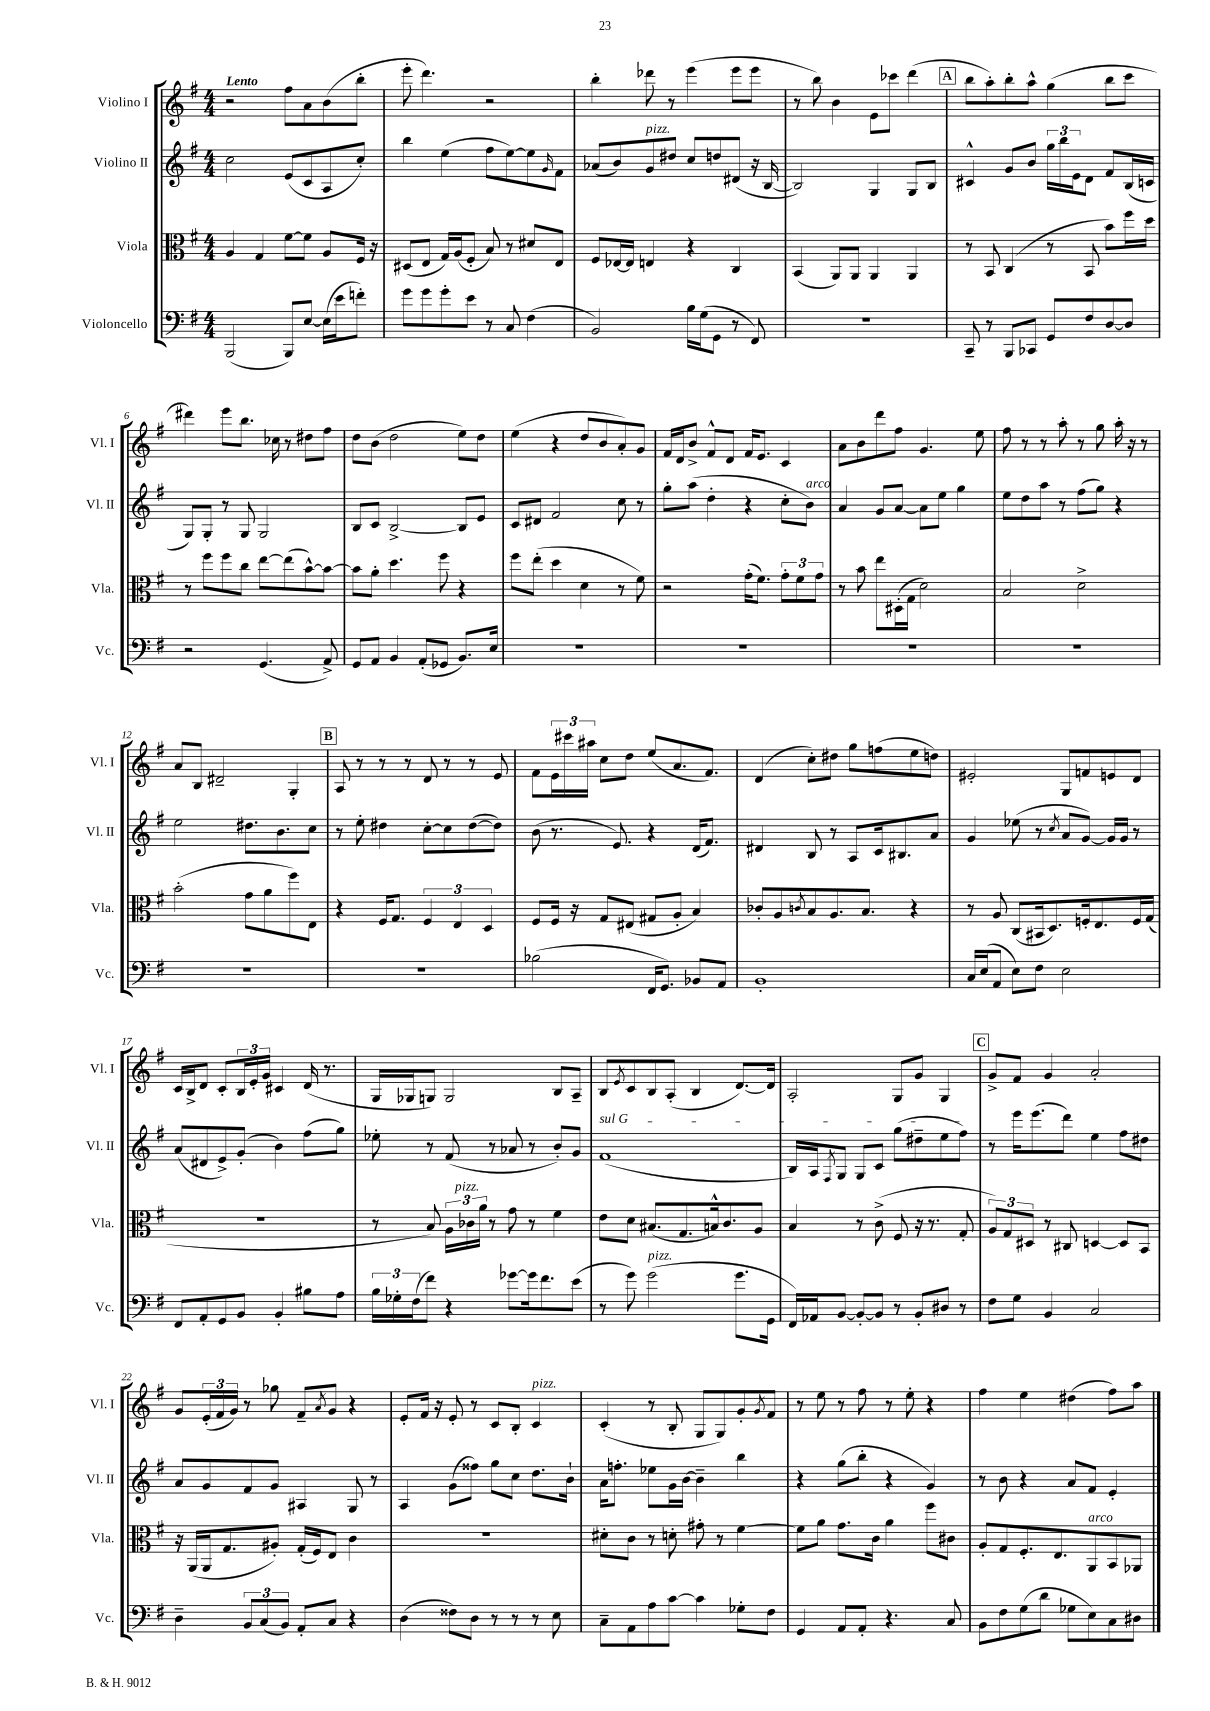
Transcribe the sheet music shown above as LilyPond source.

<<
\new StaffGroup <<
\new Staff = "s0" \with { instrumentName = "Violino I" shortInstrumentName = "Vl. I" } {
    \clef treble \key g \major \numericTimeSignature \time 4/4 \tempo "Lento"
    r2 fis''8 a'8 b'8( b''8-. |
    e'''8-. d'''4.) r2 |
    b''4-. des'''8 r8 e'''4( e'''8 e'''8 |
    r8 b''8) b'4 e'8 ces'''8 d'''4( |
    \mark \markup { \box "A" } b''8 a''8-.) b''8-. a''8-^ g''4( b''8 c'''8 |
    dis'''4) e'''8 b''8. ces''16 r8 dis''8 fis''8 |
    d''8 b'8( d''2 e''8) d''8 |
    e''4( r4 d''8 b'8 a'8-.) g'8 |
    fis'16 d'16 b'8-> fis'8-^ d'8 fis'16 e'8. c'4 |
    a'8 b'8 d'''8 fis''8 g'4. e''8 |
    fis''8 r8 r8 a''8-. r8 g''8 a''16-. r16 r8 |
    a'8 b8 dis'2-- g4-. |
    \mark \markup { \box "B" } a8 r8 r8 r8 d'8 r8 r8 e'8 |
    fis'8 \tuplet 3/2 { e'16 cis'''16 ais''16 } c''8 d''8 e''8( a'8. fis'8.) |
    d'4( c''8-.) dis''8 g''8 f''8( e''8 d''8) |
    eis'2-. g8 f'8 e'8 d'8 |
    c'16 b16-> d'8 c'8-. \tuplet 3/2 { b16 e'16-. g'16 } cis'4 d'16( r8. |
    g16 ges16 g8) g2 b8 a8-- |
    b8 \acciaccatura { e'8 } c'8 b8 a8-.( b4 d'8.~) d'16 |
    a2-. g8 g'8 g4 |
    \mark \markup { \box "C" } g'8-> fis'8 g'4 a'2-. |
    g'8 \tuplet 3/2 { e'16-.( fis'16 g'16) } r8 ges''8 fis'8-- \acciaccatura { a'8 } g'8 r4 |
    e'8-. fis'16 r16 e'8-. r8 c'8 b8-. c'4^\markup { \italic "pizz." } |
    c'4-.( r8 b8-. g8 g8) g'8-. \acciaccatura { g'8 } fis'8 |
    r8 e''8 r8 fis''8 r8 e''8-. r4 |
    fis''4 e''4 dis''4( fis''8) a''8 \bar "|." |
}
\new Staff = "s1" \with { instrumentName = "Violino II" shortInstrumentName = "Vl. II" } {
    \clef treble \key g \major \numericTimeSignature \time 4/4
    c''2 e'8( c'8 a8 c''8-.) |
    b''4 e''4( fis''8 e''8~) e''8 \grace { g'16 } fis'8 |
    aes'8( b'8) g'8^\markup { \italic "pizz." } dis''8 c''8 d''8 dis'8( r16 b16~ |
    b2) g4 g8 b8 |
    \mark \markup { \box "A" } cis'4-^ g'8 b'8 \tuplet 3/2 { g''16 b''16 e'16 } d'8 fis'8 b16( c'16 |
    g8) g8-. r8 g8 g2 |
    b8 c'8 b2~-> b8 e'8 |
    c'8 dis'8 fis'2 c''8 r8 |
    g''8-. a''8( d''4-. r4 c''8-. b'8^\markup { \italic "arco" }) |
    a'4 g'8 a'8~ a'8 e''8 g''4 |
    e''8 d''8 a''8 r8 fis''8( g''8) r4 |
    e''2 dis''8. b'8. c''8 |
    \mark \markup { \box "B" } r8 e''8-. dis''4 c''8~-. c''8 dis''8~( dis''8) |
    b'8( r8. e'8.) r4 d'16( fis'8.) |
    dis'4 b8 r8 a8 c'16 bis8. a'8 |
    g'4 ees''8( r8 \acciaccatura { c''8 } a'8 g'8~) g'16 g'16 r8 |
    a'8( dis'8 e'8->) g'8-.( b'4) fis''8( g''8) |
    ees''8-. r8 fis'8( r8 aes'8 r8 b'8-.) g'8 |
    \once \override TextSpanner.bound-details.left.text = \markup { \italic "sul G" } fis'1\startTextSpan( |
    b16) a16 \acciaccatura { fis8 } g8 g8 c'8 g''8( dis''8-- e''8 fis''8\stopTextSpan) |
    \mark \markup { \box "C" } r8 e'''16 e'''8.( d'''8) e''4 fis''8 dis''8 |
    a'8 g'8 fis'8 g'8 ais4 g8 r8 |
    a4 g'8( fisis''8) g''8 c''8 d''8. b'16-! |
    a'16 f''8.-. ees''8 g'16 b'16~ b'4-- b''4 |
    r4 g''8( b''8-. r4 g'4) |
    r8 b'8 r4 a'8 fis'8 e'4-. \bar "|." |
}
\new Staff = "s2" \with { instrumentName = "Viola" shortInstrumentName = "Vla." } {
    \clef alto \key g \major \numericTimeSignature \time 4/4
    a4 g4 fis'8~ fis'8 a8 fis16 r16 |
    dis8( e8 g16) a16( fis8-. b8) r8 dis'8 e8 |
    fis8 ees16~ ees16 e4 r4 c4 |
    b,4( a,8) a,8 a,4 a,4 |
    \mark \markup { \box "A" } r8 b,8 c4( r8 b,8 b'8) fis''16 d''16 |
    r8 fis''8 fis''8 c''8 e''8~ e''8( b'8~-^) b'8~ |
    b'8 a'8-. d''4. fis''8 r4 |
    fis''8 e''8-.( d''4 d'4 r8 fis'8) |
    r2 g'16-.( fis'8.) \tuplet 3/2 { g'8-. fis'8 g'8 } |
    r8 b'8 e''8 dis16-.( g16 d'2) |
    b2 d'2-> |
    b'2-.( g'8 a'8 fis''8) e8 |
    \mark \markup { \box "B" } r4 fis16 g8. \tuplet 3/2 { fis4 e4 d4 } |
    fis8 fis16 r16 g8 eis8( gis8 a8-. b4) |
    ces'8-. a8 \acciaccatura { c'8 } b8 a8. b8. r4 |
    r8 a8 c8( bis,16 d8.) f16-. e8. f16 g16( |
    R1 |
    r8 b8) \tuplet 3/2 { a16 ces'16^\markup { \italic "pizz." } a'16 } r8 g'8 r8 fis'4 |
    e'8 d'8 bis8.( g8. b16-^) c'8. a8 |
    b4 r8 c'8->( fis8 r16 r8. g8-. |
    \mark \markup { \box "C" } \tuplet 3/2 { a8) g8 dis8 } r8 cis8 d4~ d8 b,8 |
    r16 a,16( a,16 g8. ais8-.) g16-.( fis16) e8 c'4 |
    R1 |
    dis'8-. c'8 r8 d'8-. gis'8-. r8 fis'4~ |
    fis'8 a'8 g'8. c'16 a'4 fis''8 cis'8 |
    a8-. g8 fis8.-. e8. a,8^\markup { \italic "arco" } b,8 aes,8 \bar "|." |
}
\new Staff = "s3" \with { instrumentName = "Violoncello" shortInstrumentName = "Vc." } {
    \clef bass \key g \major \numericTimeSignature \time 4/4
    b,,2( b,,8) e8~ e16( e'16 f'8-.) |
    g'8 g'8 g'8-. e'8 r8 c8 fis4( |
    b,2) b16 g16( g,8 r8 fis,8) |
    R1 |
    \mark \markup { \box "A" } c,8-- r8 b,,8 ces,8 g,8 fis8 d8~ d8 |
    r2 g,4.( a,8->) |
    g,8 a,8 b,4 a,8-.( ges,8 b,8.) e16 |
    R1 |
    R1 |
    R1 |
    R1 |
    R1 |
    \mark \markup { \box "B" } R1 |
    bes2( fis,16 g,8.) bes,8 a,8 |
    b,1-. |
    c16 e16( a,8 e8) fis8 e2 |
    fis,8 a,8-. g,8 b,8 b,4-. bis8 a8 |
    \tuplet 3/2 { b16 ges16-. fis16( } fis'8) r4 ges'8~ ges'16 fis'8. e'8( |
    r8 g'8) g'2^\markup { \italic "pizz." }( g'8. g,16 |
    fis,16) aes,16 b,8~ b,8~-. b,8 r8 b,8-. dis8 r8 |
    \mark \markup { \box "C" } fis8 g8 b,4 c2 |
    d4-- \tuplet 3/2 { b,8 c8( b,8) } a,8-. c8 r4 |
    d4( fisis8) d8 r8 r8 r8 e8 |
    c8-- a,8 a8 c'8~ c'4 ges8-. fis8 |
    g,4 a,8 a,8-. r4. c8 |
    b,8 fis8 g8( d'8 ges8 e8) c8 dis8 \bar "|." |
}
>>
>>
